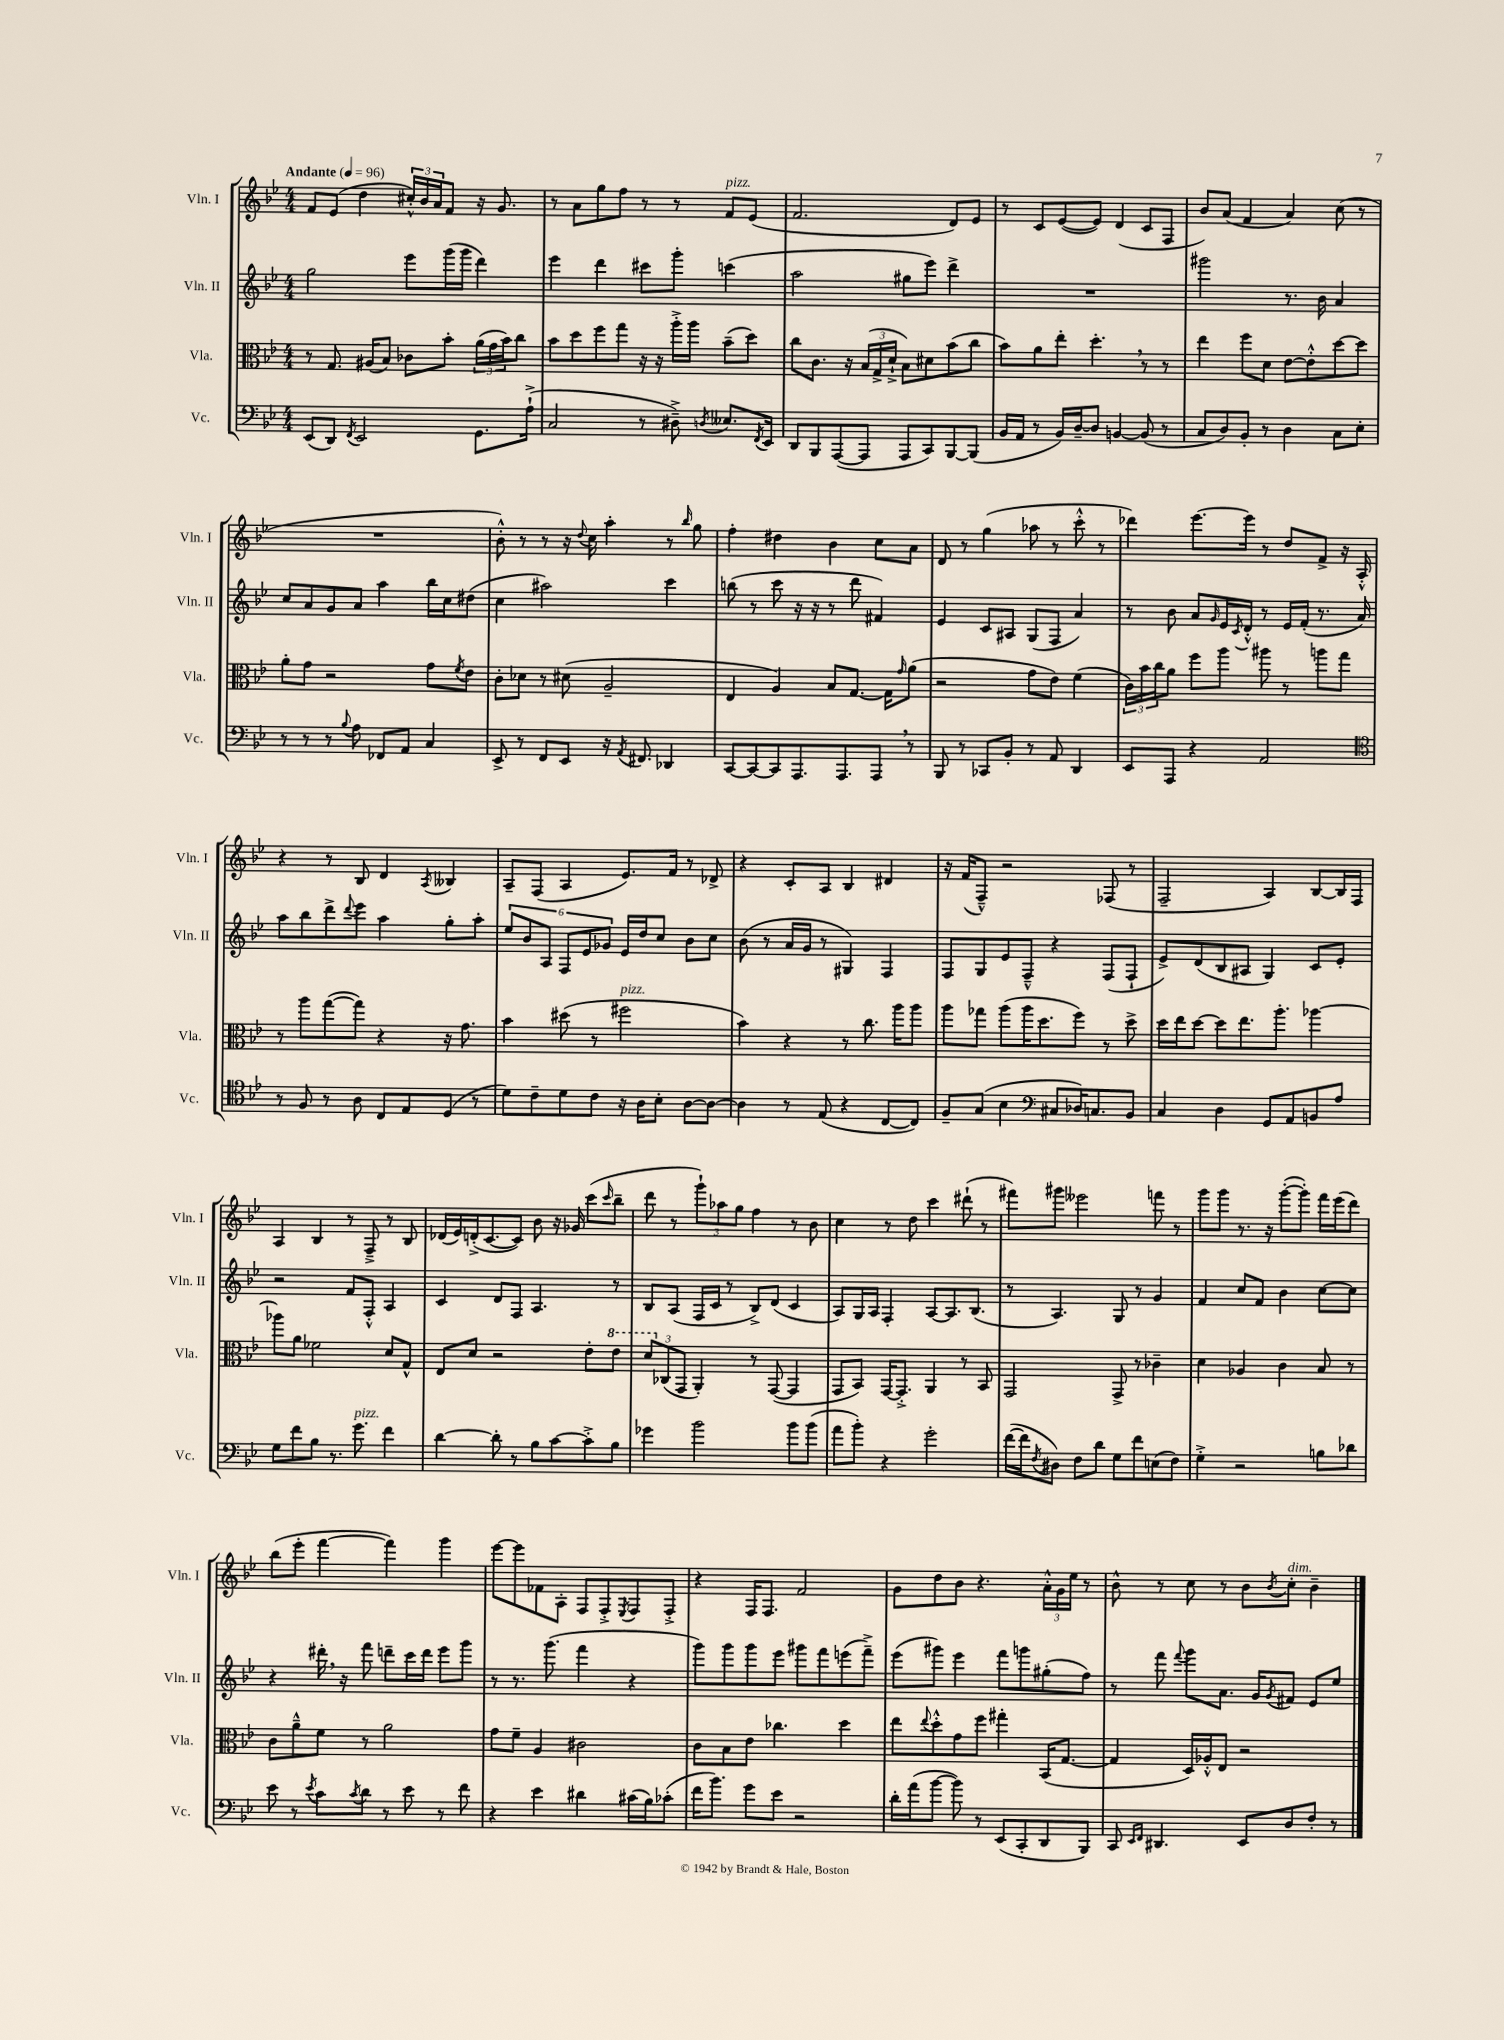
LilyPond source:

<<
\new StaffGroup <<
\new Staff = "s0" \with { instrumentName = "Vln. I" shortInstrumentName = "Vln. I" } {
    \clef treble \key bes \major \numericTimeSignature \time 4/4 \tempo "Andante" 4 = 96
    f'8 ees'8( d''4 \tuplet 3/2 { cis''16-.-^) bes'16 a'16 } f'8 r16 g'8. |
    r8 a'8 g''8 f''8 r8 r8 f'8^\markup { \italic "pizz." } ees'8( |
    f'2. d'8) ees'8 |
    r8 c'8 ees'8~( ees'8) d'4( c'8 f8 |
    bes'8) a'8( f'4 a'4) c''8( r8 |
    R1 |
    bes'8-.-^) r8 r8 r16 \appoggiatura { d''8 } c''16 a''4-. r8 \grace { bes''16 } g''8 |
    f''4-. dis''4 bes'4 c''8 a'8 |
    d'8 r8 g''4( aes''8 r8 c'''8-.-^ r8 |
    des'''4) ees'''8.~ ees'''16 r8 d''8 f'8-> r16 a16-.-^ |
    r4 r8 bes8 d'4 \acciaccatura { a8 } beses4 |
    a8-- f8( a4 ees'8.) f'16 r8 des'8-> |
    r4 c'8-. a8 bes4 dis'4 |
    r16 f'16( f8---^) r2 fes8( r8 |
    f2-- a4) bes8~ bes16 f16 |
    a4 bes4 r8 f8---> r8 bes8 |
    des'16( ees'16) d'16-.->( c'8.~ c'8) bes'8 r16 ges'16 c'''8( \grace { c'''16 } bes''8-- |
    d'''8 r8 \tuplet 3/2 { g'''8-!) aes''8 g''8 } f''4 r8 bes'8 |
    c''4 r8 d''8 c'''4 dis'''8-!( r8 |
    fis'''8) gis'''8 eeses'''2 f'''8 r8 |
    g'''8 g'''8 r8. r16 g'''8~-.( g'''8-.) f'''16 ees'''16( d'''8) |
    bes''8( ees'''8-. f'''4~ f'''4) g'''4 |
    ees'''8~ ees'''8 fes'8 a8-. f8 f8-.-> \acciaccatura { ees8 } f8 f8-.-> |
    r4 f16 f8. f'2 |
    g'8 d''8 bes'8 r4. \tuplet 3/2 { a'16-.-^ g'16 ees''16 } r8 |
    bes'8-^ r8 c''8 r8 bes'8 \acciaccatura { bes'8 } c''8-.^\markup { \italic "dim." } bes'4-- \bar "|." |
}
\new Staff = "s1" \with { instrumentName = "Vln. II" shortInstrumentName = "Vln. II" } {
    \clef treble \key bes \major \numericTimeSignature \time 4/4
    g''2 ees'''8 g'''16( g'''16 d'''4) |
    ees'''4 d'''4 cis'''8 g'''8-. c'''4( |
    a''2 gis''8 ees'''8) d'''4-> |
    R1 |
    gis'''2 r8. bes'16 a'4 |
    c''8 a'8 g'8 a'8 a''4 bes''16 c''16 dis''8( |
    c''4 ais''2) c'''4 |
    b''8( r8 c'''8 r16 r16 r8 d'''8 fis'4) |
    ees'4 c'8 ais8 g8( f8 a'4) |
    r8 bes'8 a'8 \grace { g'16 } ees'16 \acciaccatura { c'8 } d'16-.-^ r8 ees'16 f'16-.( r8. a'16) |
    a''8 bes''8 d'''8-> \appoggiatura { d'''8 } ees'''8 a''4 g''8-. a''8-. |
    \tuplet 6/4 { ees''8 bes'8 a8 f8 ees'8 ges'8 } ees'16 d''16 c''8 bes'8 c''8 |
    bes'8( r8 a'16 g'16 r8 gis4) f4 |
    f8 g8 ees'8 f8---^ r4 f8( f8-! |
    ees'8->) d'8( bes8 ais8 g4) c'8 ees'8-. |
    r2 f'8 f8-.-^ a4 |
    c'4 d'8 f8 a4. r8 |
    bes8 a8( f16 c'16 r8 bes8->) d'8( c'4 |
    a8) g16 a16 f4-. a8~ a8. bes8.( |
    r8 a4.) g8 r8 g'4 |
    f'4 c''8 f'8 bes'4 c''8~ c''8 |
    r4 dis'''16-. \breathe r16 f'''8 d'''8-- c'''16 d'''16 ees'''8 g'''8 |
    r8 r8. g'''8.( f'''4 r4 |
    g'''8) g'''8 g'''8 ees'''8 gis'''8 f'''8 e'''8( f'''8--->) |
    ees'''8( gis'''8) ees'''4 f'''8 g'''8 gis''8-.( f''8) |
    r8 f'''8 \appoggiatura { f'''8 } g'''8 a'8. g'16 \acciaccatura { g'8 } fis'8 ees'8 ees''8 \bar "|." |
}
\new Staff = "s2" \with { instrumentName = "Vla." shortInstrumentName = "Vla." } {
    \clef alto \key bes \major \numericTimeSignature \time 4/4
    r8 g8. ais16( bes8) ces'8 bes'8-. \tuplet 3/2 { a'16( g'16 bes'16) } c''8 |
    bes'8 d''8 f''8 g''8 r16 r16 a''16-.-> a''16 bes'8--( d''8) |
    c''8 c'8. r16 \tuplet 3/2 { bes16( g16-> d'16-!-> } bes8) dis'8 bes'8( c''8 |
    bes'8) a'8 ees''8-. d''4.-. \breathe r8 r8 |
    ees''4 f''8 d'8 ees'8~ ees'8-.-^ d''8~ d''8 |
    a'8-. g'8 r2 g'8 \acciaccatura { f'8 } ees'8 |
    c'8-. des'8 r8 dis'8( a2-- |
    ees4 a4) bes8 g8.~ g16 \grace { g'16 } a'8( |
    r2 g'8 ees'8) f'4( |
    \tuplet 3/2 { c'16) bes'16 c''16 } a'8 f''8 a''8 ais''8 r8 a''8 g''8 |
    r8 a''8 g''8~( g''8) r4 r16 g'8. |
    bes'4 dis''8( r8 fis''2^\markup { \italic "pizz." } |
    bes'4) r4 r8 c''8. a''16 a''8 |
    a''8 ges''8 a''8( a''16 d''8. f''8) r8 d''8-> |
    d''16 ees''16 d''8~ d''8 ees''8. a''8.-. aes''4~ |
    aes''8 a'8 fes'2 d'8 g8-^ |
    ees8 d'8 r2 ees'8-. \ottava #1 ees''8 |
    \tuplet 3/2 { d''8 \ottava #0 ces8( g,8 } a,4-.) r8 g,8~( g,4 |
    g,8 bes,8) g,16~ g,8.-.-> a,4 r8 bes,8 |
    g,2 g,8-> r8 ces'4-- |
    d'4 aes4 c'4 bes8 r8 |
    c'8 a'8---^ f'8 r8 a'2 |
    g'8 f'8-- a4 cis'2 |
    c'8 bes8 ees'8 ces''4. d''4 |
    ees''8 \appoggiatura { ees''8 } d''8-.-^ g'8 f''8 gis''4-. bes,16( g8.~ |
    g4 d16) aes16-.-^ ees8 r2 \bar "|." |
}
\new Staff = "s3" \with { instrumentName = "Vc." shortInstrumentName = "Vc." } {
    \clef bass \key bes \major \numericTimeSignature \time 4/4
    ees,8( d,8) \acciaccatura { f,8 } ees,2 g,8. a16-!->( |
    c2 r8 dis8--->) \acciaccatura { d8 } eeses8. \acciaccatura { f,8 } ees,16 |
    d,8 bes,,8 a,,8~( a,,8 a,,8 c,8) bes,,8~ bes,,8( |
    bes,16 a,16 r8 bes,16) d16~-- d8 b,4~ b,8( r8 |
    c8 d8) bes,8-. r8 d4 c8 ees8-. |
    r8 r8 r8 \appoggiatura { bes8 } a8 fes,8 a,8 c4 |
    ees,8-> r8 f,8 ees,8 r16 \acciaccatura { a,8 } fis,8. des,4 |
    c,8~ c,8~ c,8 a,,8. a,,8. a,,8 \breathe r8 |
    bes,,8 r8 ces,8 bes,8-. r8 a,8 d,4 |
    ees,8 a,,8 r4 a,2 |
    \clef tenor r8 f8 r8 a8 c8 ees8 d8( r8 |
    d'8) c'8-- d'8 c'8 r16 a16 bes8-. a8~ a8~ |
    a4 r8 ees8( r4 c8~ c8) |
    f8-- g8( bes4 \clef bass cis8 des16) c8. bes,8 |
    c4 d4 g,8 a,8 b,8 a8 |
    g8 f'8 bes8 r8. g'8.^\markup { \italic "pizz." } f'4 |
    d'4~ d'8-. r8 bes8 c'8~ c'8-.-> bes8 |
    ges'4 bes'2 bes'8 bes'8( |
    a'8 bes'8-.) r4 g'2-. |
    f'16~( f'16 \acciaccatura { f8 } dis8) f8 d'8 g8 f'8 e8( f8) |
    g4-.-> r2 b8 des'8 |
    ees'8 r8 \acciaccatura { ees'8 } c'8 \acciaccatura { c'8 } d'8 r8 ees'8 r8 f'8 |
    r4 ees'4 dis'4 cis'16( bes16) ces'8-.( |
    f'16 bes'8.) g'8 ees'8 r2 |
    d'16-. a'16( bes'8~ bes'8) r8 ees,8( c,8-. d,8 bes,,8) |
    c,8 \grace { ees,16 f,16 } dis,4. ees,8 d8 f8-. r8 \bar "|." |
}
>>
>>
\layout { \context { \Score \remove "Bar_number_engraver" } }
